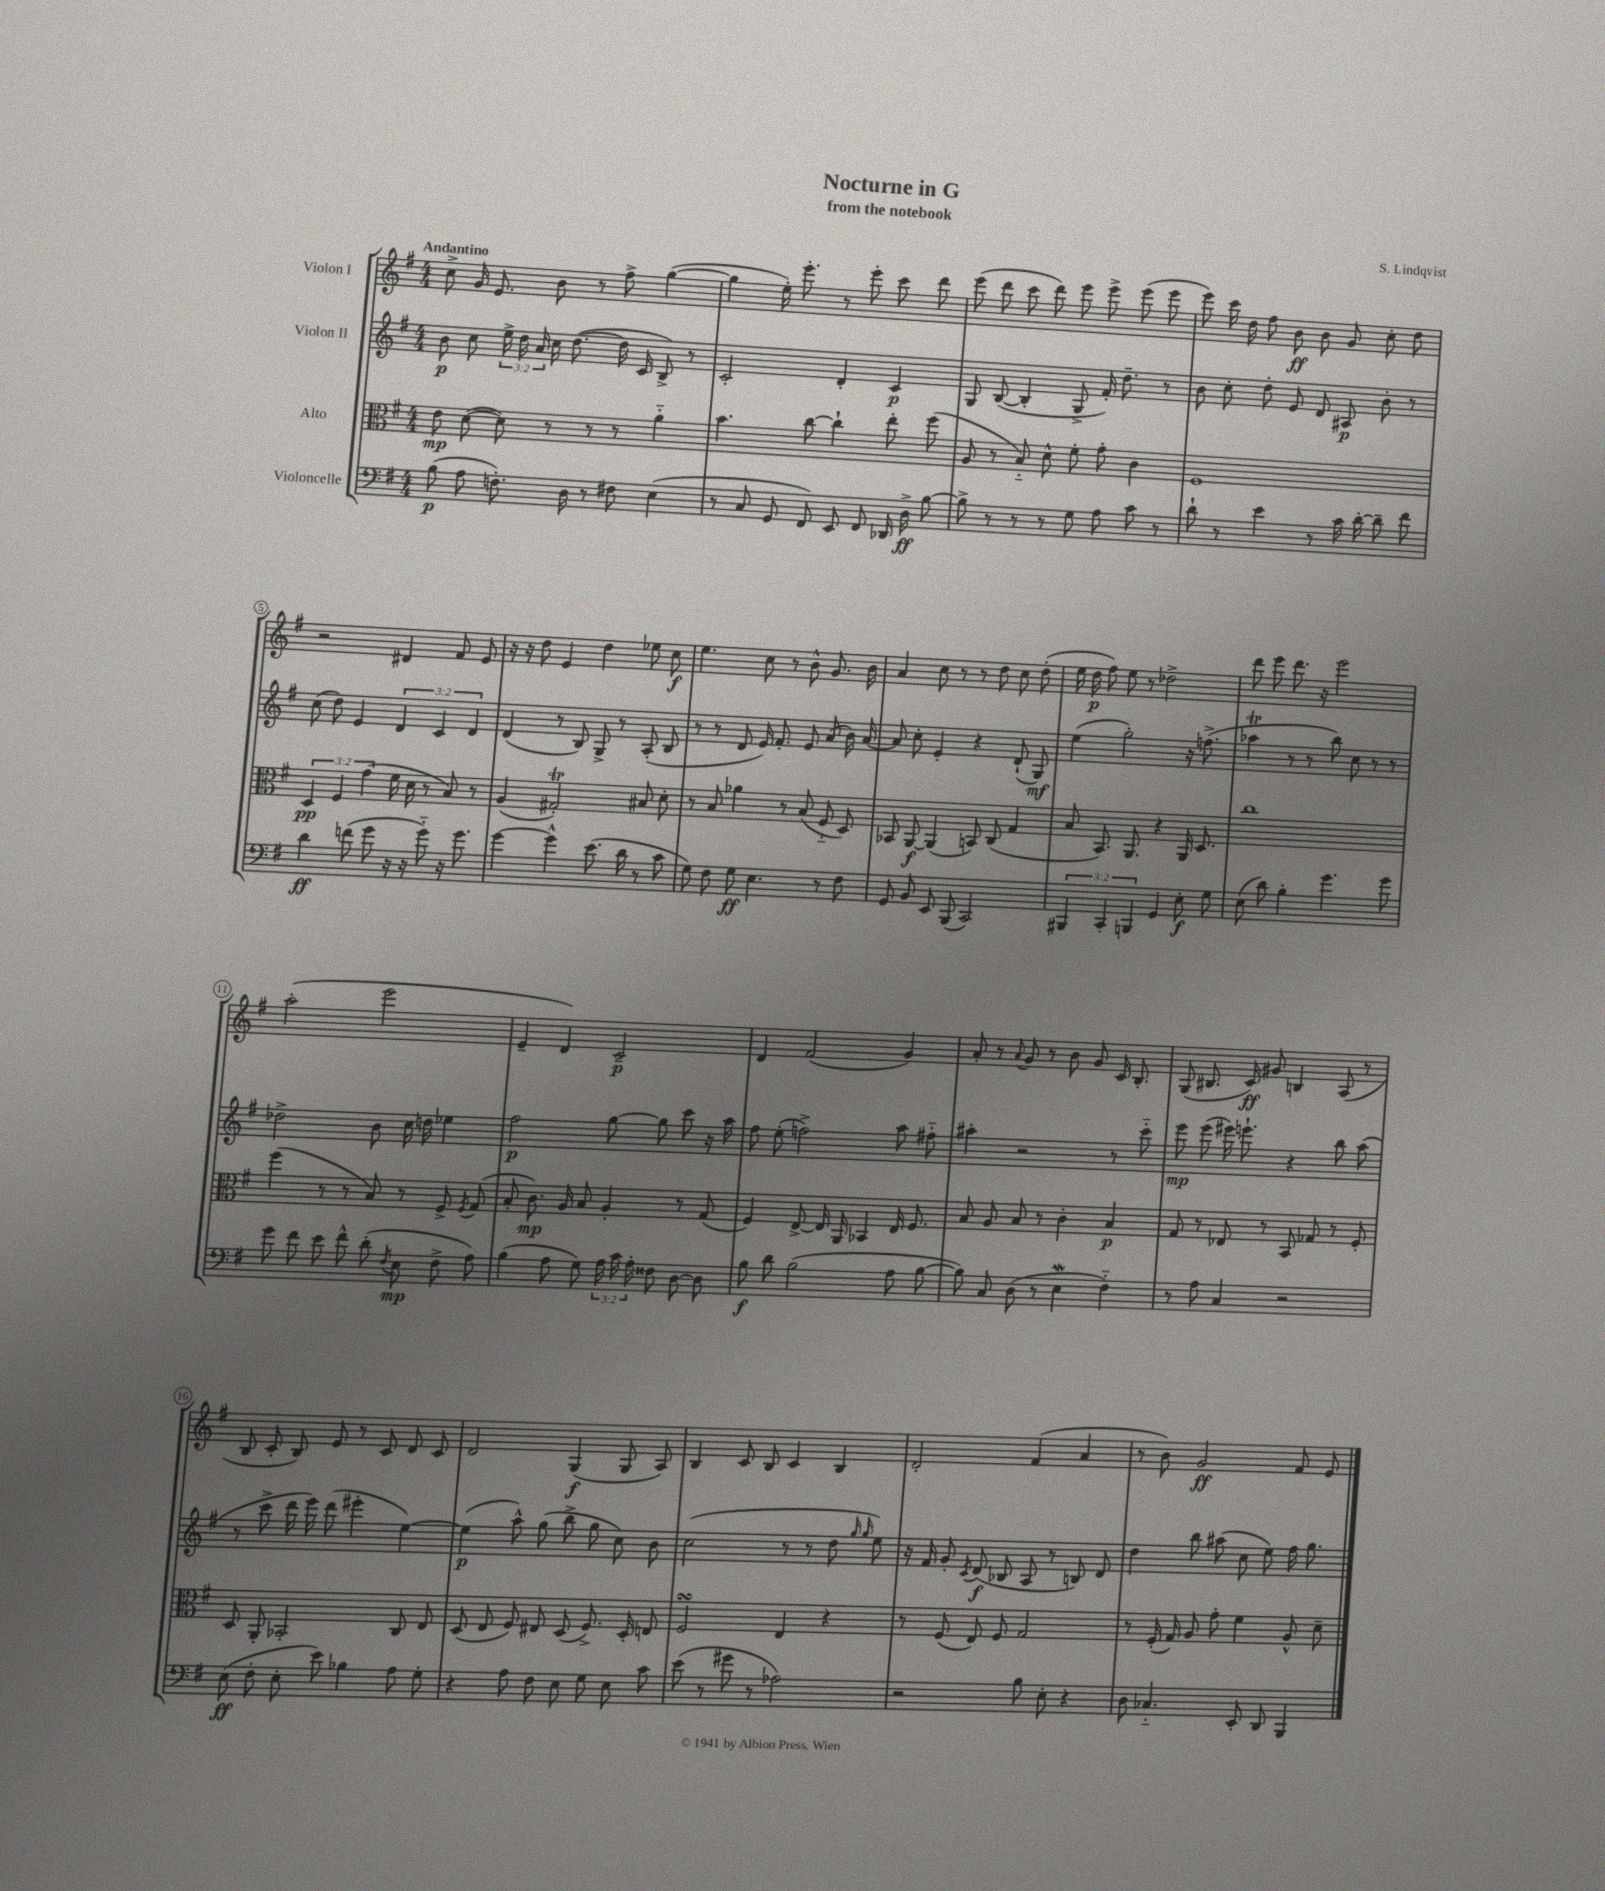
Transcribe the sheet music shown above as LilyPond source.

\header { title = "Nocturne in G" composer = "S. Lindqvist" subtitle = "from the notebook" }
<<
\new StaffGroup <<
\new Staff = "s0" \with { instrumentName = "Violon I" } {
    \clef treble \key g \major \numericTimeSignature \time 4/4 \tempo "Andantino"
    \autoBeamOff c''8-> g'16 e'8. b'8 r8 fis''8-> g''4~( |
    g''4 e''16-.) e'''8.-. r8 e'''8-. c'''8 d'''8 |
    e'''8( d'''8 c'''8 d'''8) e'''8 e'''8-> e'''8( e'''8 |
    e'''8) c'''16 d''16 fis''8 b'8\ff b'8 g'8 c''8-. d''8 |
    r2 dis'4 fis'8 e'8 |
    r16 r16 d''8 e'4 d''4 ees''8 c''8\f |
    e''4. c''8 r8 b'8-^ g'8. b'16 |
    a'4 c''8 r8 r8 d''8 c''8 d''8-.( |
    e''16 d''16\p fis''8) e''8 r8 des''2-> |
    d'''8 e'''8 d'''8. r16 e'''2 |
    a''2-.( e'''2 |
    e'4-- d'4) c'2--\p |
    d'4 fis'2( g'4) |
    a'8-. r8 \appoggiatura { a'8 } g'8 r8 b'8 g'8 c'16 b8.-. |
    g8( bis8. c'16\ff) gis'8 b4 a8( r8 |
    b8 c'8-. b8) e'8 r8 c'8 d'8 c'8 |
    d'2 g4\f( g8 a8) |
    b4 c'8 b8 c'4 b4 |
    d'2-. fis'4( a'4 |
    r8 b'8) g'2\ff fis'8 e'8 \bar "|." |
}
\new Staff = "s1" \with { instrumentName = "Violon II" } {
    \clef treble \key g \major \numericTimeSignature \time 4/4 \override Staff.TupletNumber.text = #tuplet-number::calc-fraction-text
    \autoBeamOff b'8\p c''8 \tuplet 3/2 { e''16-> d''16 a'16 } c''16 d''8.~( d''16 c'16 b8->) r8 |
    c'2-. d'4-. c'4\p |
    g8 b8~( b4-. g8-> fis'16-.) d''8.-- r8 |
    b'8 c''8-. d''8-. e'8 d'8 ais8\p b'8-. r8 |
    c''8( d''8) e'4 \tuplet 3/2 { d'4 c'4 d'4 } |
    d'4( r8 b8) g8-> r8 a8-.( b8 |
    r8 r8 d'8 e'16) fis'8.-. e'8 a'8( b'16) a'16~ |
    a'8 c''8-. e'4-. r4 d'8-!( g8\mf) |
    e''4( g''2-.) r16 f''8.->( |
    aes''4\trill r8 r8 b''8) c''8 r8 r8 |
    des''2-> b'8 c''16 d''16 ees''4 |
    fis''2\p g''8~ g''8 c'''8 r16 a''16 |
    fis''8 e''8-.( f''2->) a''8 fis''8-_ |
    ais''4-. r2 r8 c'''8-_ |
    e'''8\mp e'''8( eis'''16) e'''8.-! r4 b''8 a''8( |
    r8 c'''8-> d'''16 e'''16) d'''8( eis'''4-. e''4~) |
    e''4\p( a''8-^) g''8( b''8-> g''8 c''8) b'8 |
    c''2( r8 r8 d''8 \grace { g''16 g''16 } e''8) |
    r16 fis'16 g'8-. \acciaccatura { c'8 } d'8\f( bes8 a8 r8 b8) d'8 |
    d''4 b''8 ais''8( c''8 e''8) fis''16 g''8. \bar "|." |
}
\new Staff = "s2" \with { instrumentName = "Alto" } {
    \clef alto \key g \major \numericTimeSignature \time 4/4 \override Staff.TupletNumber.text = #tuplet-number::calc-fraction-text
    \autoBeamOff e'8\mp d'8~( d'8) r8 r8 r8 a'4-_ |
    b'4. c''8~ c''4-! e''8-. fis''8( |
    a8 r8 b8-_) d'8-^ fis'8-. g'8-. c'4 |
    fis1 |
    \tuplet 3/2 { d4\pp fis4 g'4( } fis'16 d'16 r8 b8) r8 |
    a4( gis2-.\trill) bis8 d'8-. |
    r8 b8 aes'4 r8 b8( fis8-_ d8) |
    bes,8 a,8~\f a,4( b,8) c8( g4 |
    b8 b,8.) a,8. r4 a,16 d8. |
    c''1 |
    fis''4( r8 r8 b8) r8 fis8-> \acciaccatura { fis8 } g8( |
    b8-. c'8.\mp) a16 b8 a4-. r8 g8( |
    fis4) e8~-> e16 a,16 bes,4 e16 fis8. |
    b8 a8 b8 r8 c'4-. b4\p |
    g8 r8 ees8 r8 b,8 ges8 r8 fis8-. |
    d8 a,8-. bes,2-. c8 e8 |
    d8( e8 fis8) eis8 d8( fis8.->) d16-. e8 |
    fis2\turn e4 r4 |
    r8 fis8( e8) fis8 g2 |
    r8 fis16-.( g16) a8 g'8-. fis'4 a8-^ d'8-- \bar "|." |
}
\new Staff = "s3" \with { instrumentName = "Violoncelle" } {
    \clef bass \key g \major \numericTimeSignature \time 4/4 \override Staff.TupletNumber.text = #tuplet-number::calc-fraction-text
    \autoBeamOff b8\p( a8 f8.-.) d16 r8 fis8 e4( |
    r8 c8 g,8 fis,8) e,8 fis,8 des,16 d16->\ff b8~ |
    b8-> r8 r8 r8 g8 a8 c'8 r8 |
    d'8-! r8 e'4 r8 c'16 d'16~-. d'8-- fis'8 |
    d'4\ff f'8( g'8 r16 r16 g'8-_) r16 g'8. |
    g'4~ g'4-^ e'8.( d'16 r8 c'8 |
    g8) fis8 g8\ff e4. r8 fis8 |
    g,8 b,8 e,8 b,,8( c,2) |
    \tuplet 3/2 { bis,,4 c,4-. b,,4 } g,4 e8-.\f g8 |
    e8( d'8) b4-. g'4. g'8 |
    g'8 fis'8 e'8 fis'8-^ d'8-.( \acciaccatura { fis8 } e8\mp fis8-> a8) |
    b4( a8 g8) \tuplet 3/2 { a16 c'16 a16-. } fisis8 d8~ d8 |
    b8\f d'8 b2( a8 b8~ |
    b8) c8 d8( r8 e4\mordent fis4-_) |
    r8 a8 c4 r2 |
    e8\ff( fis8-. e8-. e'8) bes4 a8 g8-. |
    r4 a8 fis8 e8 g8 e8 c'8 |
    e'8( r8 gis'8 r8 aes2) |
    r2 b8 e8-. r4 |
    d8 ces4.-_ e,8-. d,8 b,,4 \bar "|." |
}
>>
>>
\layout { \context { \Score \override BarNumber.stencil = #(make-stencil-circler 0.1 0.3 ly:text-interface::print) } }
